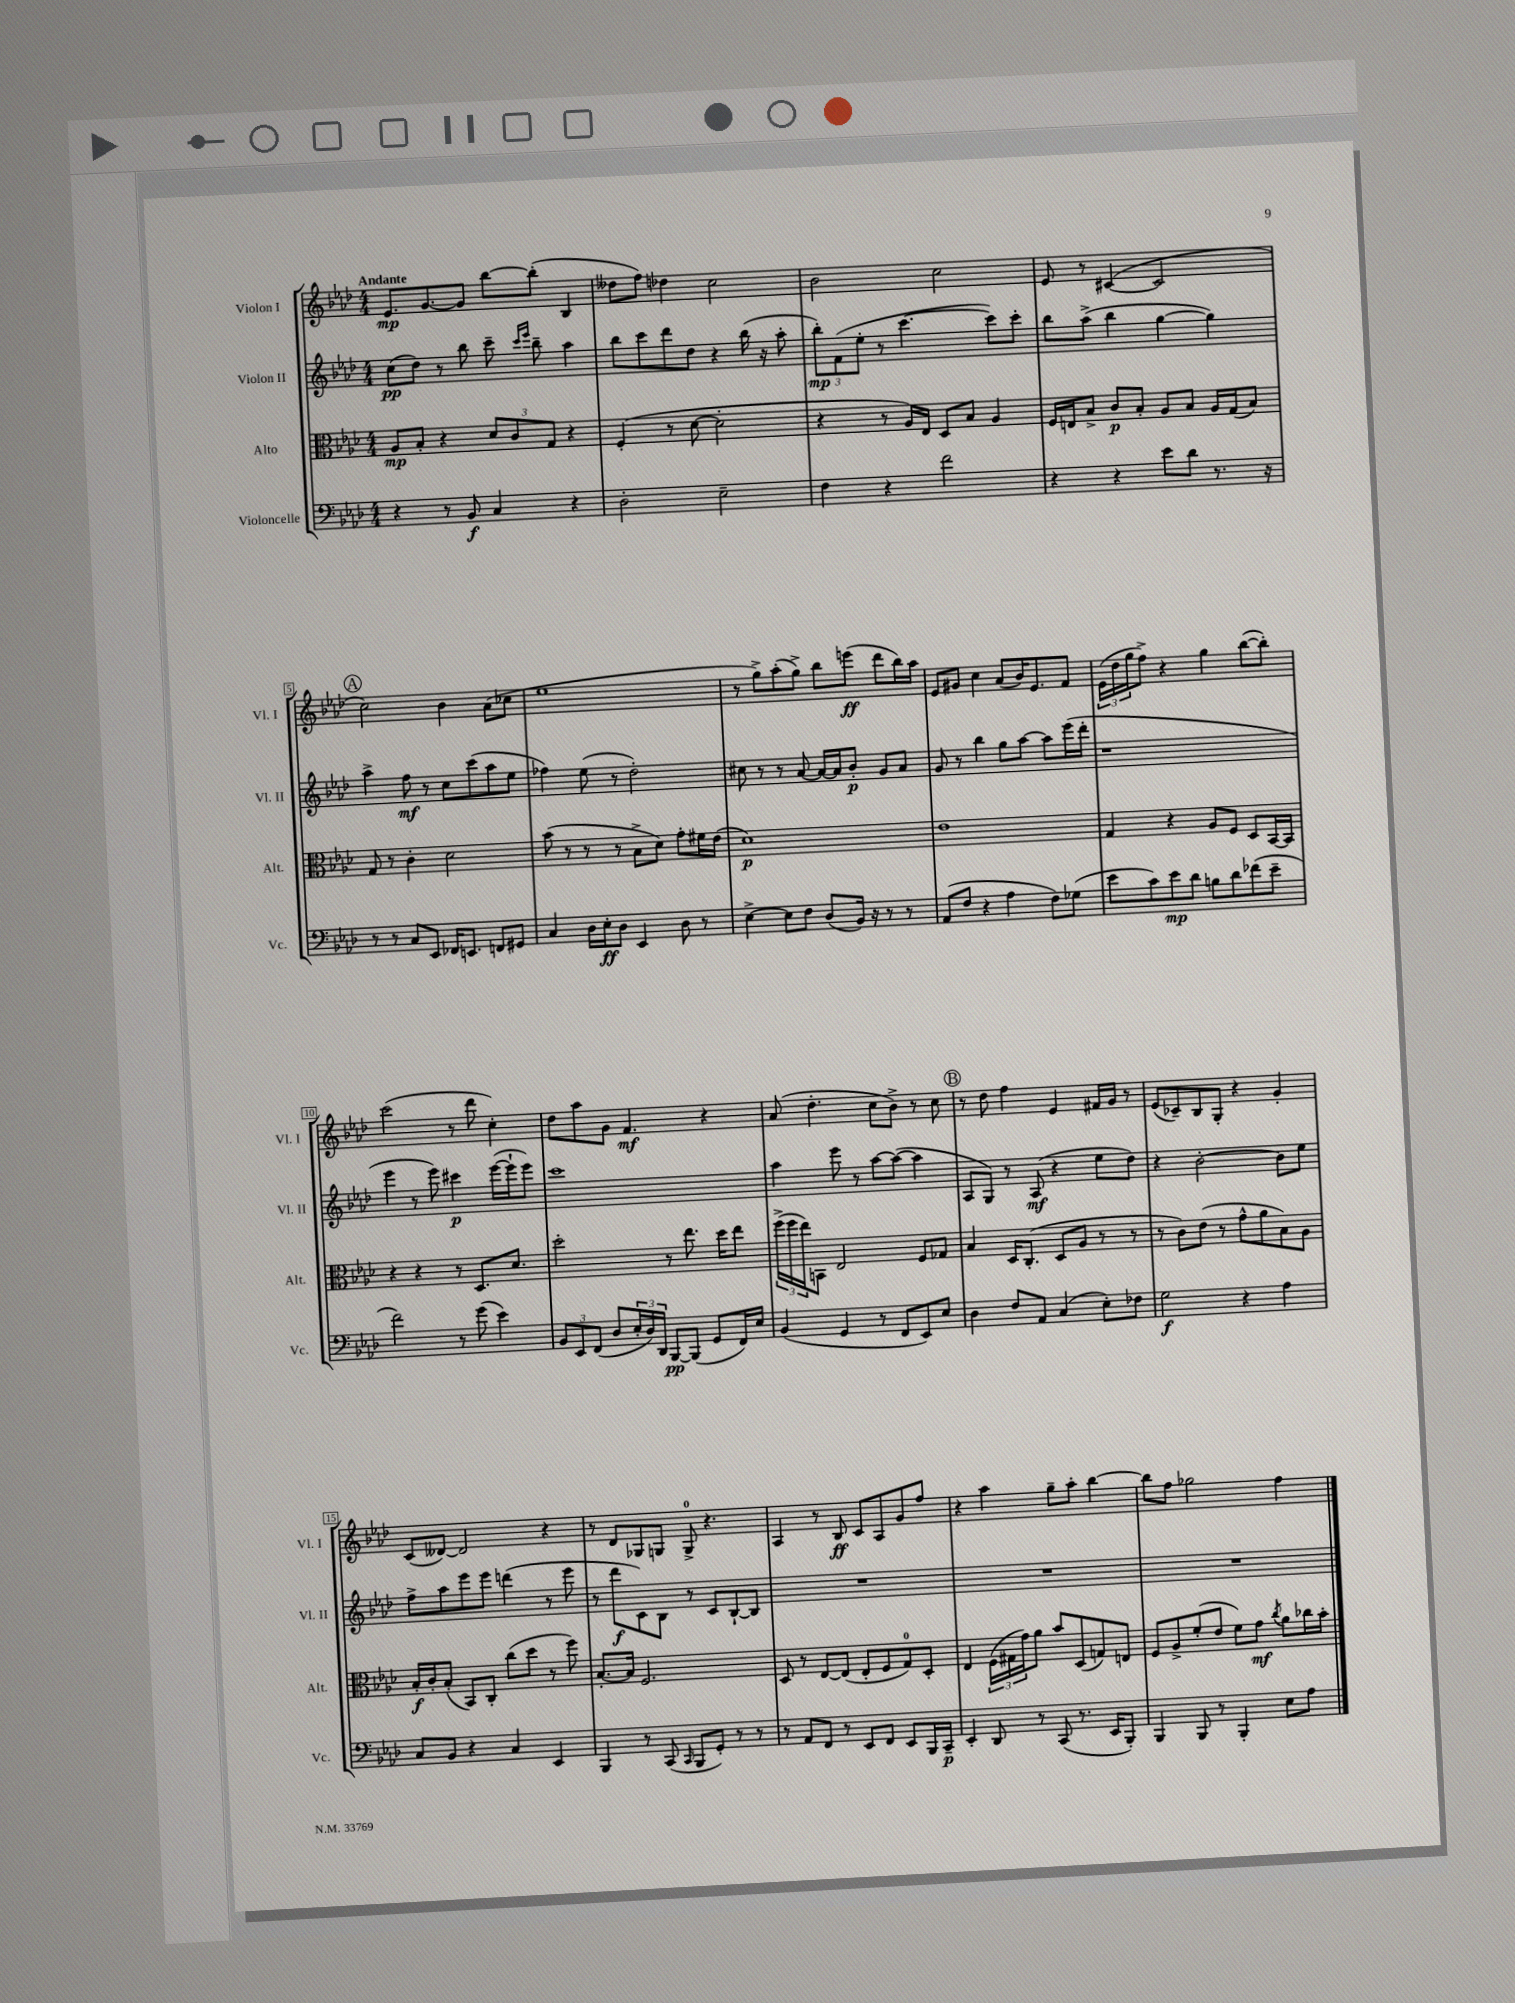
<<
\new StaffGroup <<
\new Staff = "s0" \with { instrumentName = "Violon I" shortInstrumentName = "Vl. I" } {
    \clef treble \key aes \major \numericTimeSignature \time 4/4 \tempo "Andante"
    ees'8.\mp g'8.~ g'8 bes''8~ bes''8-.( bes4 |
    deses''8 f''8) des''4 c''2 |
    bes'2 c''2 |
    ees'8 r8 cis'4~( cis'2 |
    \mark \markup { \circle "A" } c''2) bes'4 aes'8( ces''8 |
    ees''1 |
    r8 g''8->) aes''8-.( g''8->) bes''8 e'''8\ff( des'''8 bes''16) aes''16 |
    ees'8 gis'8 c''4 aes'8( bes'16) ees'8. f'8 |
    \tuplet 3/2 { ees'16( des''16 g''16 } f''8->) r4 g''4 bes''8~( bes''8-.) |
    c'''2( r8 des'''8 c''4-.) |
    des''8 aes''8 g'8 f'4.\mf r4 |
    aes'8( des''4.-. c''8 bes'8->) r8 c''8 |
    \mark \markup { \circle "B" } r8 des''8 f''4 ees'4 fis'16 g'16 r8 |
    ees'8( ces'8--) bes8 g8-. r4 g'4-. |
    c'8( deses'8~) deses'2 r4 |
    r8 des'8 ges8 g8 g8-0-> r4. |
    aes4 r8 bes8\ff c'8 aes8 g'8 f''8 |
    r4 aes''4 g''8-- aes''8-. bes''4~ |
    bes''8 f''8 ges''2 f''4 \bar "|." |
}
\new Staff = "s1" \with { instrumentName = "Violon II" shortInstrumentName = "Vl. II" } {
    \clef treble \key aes \major \numericTimeSignature \time 4/4
    c''8\pp( des''8) r8 bes''8 c'''8-- \grace { c'''16 ees'''16 } bes''8-- aes''4 |
    bes''8 c'''8 des'''8 des''8 r4 bes''16( r16 aes''8-. |
    \tuplet 3/2 { bes''8-.\mp) f'8( ees''8-. } r8 c'''4.~ c'''8) c'''8-. |
    bes''8 aes''8->( bes''4 g''4~ g''4) |
    \mark \markup { \circle "A" } aes''4-> f''8\mf r8 c''8 c'''8( aes''8 ees''8 |
    fes''4) ees''8( r8 des''2-.) |
    cis''8 r8 r8 aes'8~ aes'16~ aes'16 bes'8-.\p g'8 aes'8 |
    g'8 r8 bes''4 g''8 aes''8~ aes''8 ees'''16( des'''16-. |
    r1 |
    ees'''4 r8 ees'''8) cis'''4\p ees'''16~( ees'''16-! ees'''8) |
    c'''1 |
    aes''4 ees'''8 r8 aes''8~ aes''8~( aes''4 |
    \mark \markup { \circle "B" } aes8 g8) r8 aes8\mf( r4 ees''8 des''8) |
    r4 bes'2~-. bes'8 ees''8 |
    f''8-> aes''8 ees'''8 ees'''8 d'''4( r8 ees'''8 |
    r8 des'''8\f c'8) bes8 r8 c'8 bes8~-! bes8 |
    R1 |
    R1 |
    R1 \bar "|." |
}
\new Staff = "s2" \with { instrumentName = "Alto" shortInstrumentName = "Alt." } {
    \clef alto \key aes \major \numericTimeSignature \time 4/4
    aes8\mp bes8-. r4 \tuplet 3/2 { des'8 c'8 g8 } r4 |
    f4-.( r8 des'8~ des'2-. |
    r4 r8 aes16) ees16 des8 bes8 aes4 |
    f16 e16 bes8-> c'8\p bes8-. aes8 bes8 aes16 g16( bes8) |
    \mark \markup { \circle "A" } g8 r8 c'4-. des'2 |
    bes'8( r8 r8 r8 bes8-> des'8) g'8-. fis'16 ees'16( |
    des'1\p) |
    ees'1 |
    g4 r4 aes8 f8 des8 bes,16~ bes,16 |
    r4 r4 r8 des8. des'8. |
    des''2-. r8 ees''8. des''16 ees''8 |
    \tuplet 3/2 { f''16->( f''16 ees''16) } b,8 ees2 f8 ges8 |
    \mark \markup { \circle "B" } bes4 des16 c8.-.( des8 aes8 r8 r8 |
    r8 c'8) ees'8( r8 g'8-^ aes'8 bes8) aes8 |
    bes16-.\f c'16-. bes8-.( bes,8) c8-. c''8( des''8 r8 f''8) |
    bes8.~-. bes16 f2. |
    des8 r8 ees8~ ees8( ees8-. f8 g8-0) des8-. |
    ees4 \tuplet 3/2 { f16( gis16 g'16) } aes'8 bes'8 des8( g8) e8 |
    f8 aes8-> f'8-.( ees'8 f'8) g'8\mf \acciaccatura { c''8 } aes'8 ces''16 bes'16-. \bar "|." |
}
\new Staff = "s3" \with { instrumentName = "Violoncelle" shortInstrumentName = "Vc." } {
    \clef bass \key aes \major \numericTimeSignature \time 4/4
    r4 r8 bes,8\f c4 r4 |
    des2-. ees2-- |
    f4 r4 f'2 |
    r4 r4 ees'8 des'8 r8. r16 |
    \mark \markup { \circle "A" } r8 r8 c8 ees,8 fes,16 e,8. f,8 gis,8 |
    c4 des16 ees16-.\ff des8 ees,4 des8 r8 |
    ees4~-> ees8 f8 des8( bes,16) r16 r8 r8 |
    aes,8( f8 r4 aes4 f8) ges8( |
    ees'8 c'8) ees'8\mp des'8 b8 des'8 fes'8( ees'8-- |
    f'2) r8 g'8( ees'4) |
    \tuplet 3/2 { bes,8 ees,8 f,8( } des8 \tuplet 3/2 { ees16-. des16) des,16 } bes,,8~\pp bes,,8( g,8 f,16) ees16 |
    bes,4( g,4 r8 f,8 ees,8) ees8 |
    \mark \markup { \circle "B" } des4 f8 aes,8 c4( ees8-.) fes8 |
    g2\f r4 aes4 |
    c8 bes,8 r4 c4 ees,4 |
    bes,,4 r8 c,8( \grace { c,16 } bes,,8 g,8-.) r8 r8 |
    r8 aes,8 f,8 r8 ees,8 f,8 ees,8 bes,,16 c,16--\p |
    ees,4-. des,8 r8 c,8( r8. ees,16 bes,,8-.) |
    bes,,4 bes,,8 r8 bes,,4-. ees8 aes8 \bar "|." |
}
>>
>>
\layout { \context { \Score \override BarNumber.stencil = #(make-stencil-boxer 0.1 0.3 ly:text-interface::print) } }
